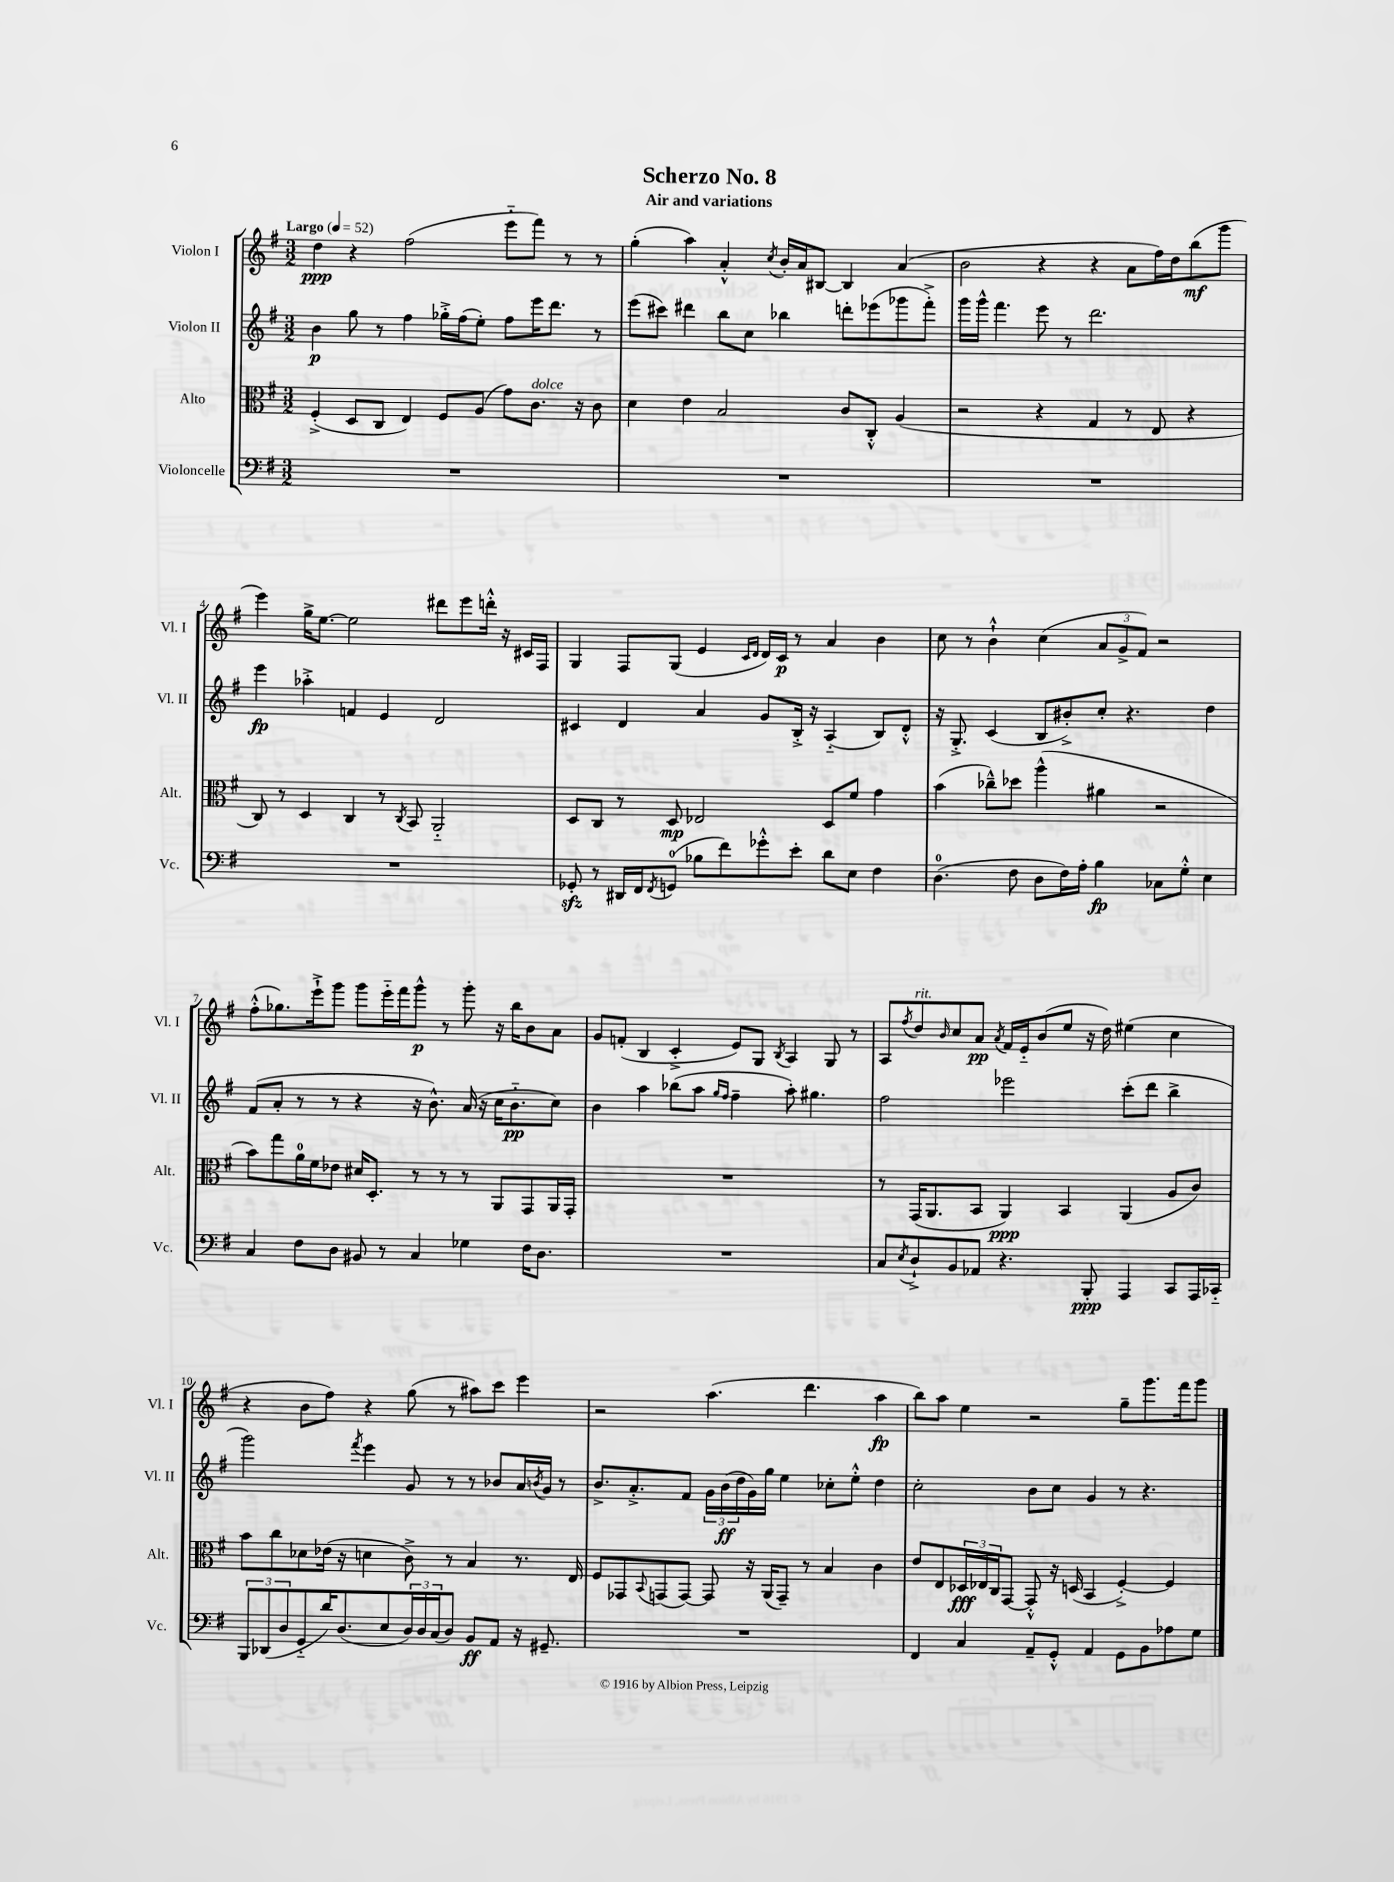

**kern	**kern	**kern	**kern
*staff4	*staff3	*staff2	*staff1
*clefF4	*clefC3	*clefG2	*clefG2
*k[f#]	*k[f#]	*k[f#]	*k[f#]
*M3/2	*M3/2	*M3/2	*M3/2
*MM52	*MM52	*MM52	*MM52
1.r	(4F#'^	4b	4dd
.	8D	8gg	4r
.	8C	8r	.
.	4E)	4ff#	(2ff#
.	8F#	16gg-'^	.
.	.	(16ff#	.
.	(8A	8ee')	.
.	8g)	8ff#	8eee'~
.	8.c	16eee	8fff#)
.	.	8.ddd	.
.	.	.	8r
.	16r	.	.
.	8c	8r	8r
=	=	=	=
1.r	4d	(8eee	(4gg'
.	.	8ccc#)	.
.	4e	4ddd#	4aa)
.	2B	8bb	4a'^^
.	.	8cc	.
.	.	.	8qcc
.	.	4bb-	16b'
.	.	.	16a
.	.	.	[8B#
.	8c	8ddd'	4B#]
.	8C'^^	(8eee-	.
.	(4A	8ggg-	(4a
.	.	8fff#'^)	.
=	=	=	=
1.r	2r	16ggg	2b
.	.	16ggg^^	.
.	.	4.fff#	.
.	4r	8eee	4r
.	.	8r	.
.	4G	2.ddd	4r
.	8r	.	8a
.	8E	.	16ff#)
.	.	.	16dd
.	4r	.	(8bb
.	.	.	8ggg
=	=	=	=
1.r	8C)	4eee	4eee)
.	8r	.	.
.	4D	4aa-'^	16gg^
.	.	.	[8.ee
.	4C	4f	2ee]
.	8r	4e	.
.	8qC	.	.
.	8BB	.	.
.	2AA'~	2d	8ddd#
.	.	.	8eee
.	.	.	16ddd'^^
.	.	.	16r
.	.	.	16c#
.	.	.	16F#
=	=	=	=
8GG-'	8D	4c#	4G
8r	8C	.	.
16DD#	8r	4d	8F#
16FF#	.	.	.
8qFF#	.	.	.
(8GG	8D	.	(8G
8B-	2E-	4a	4e
8f#)	.	.	.
.	.	.	16qqc
.	.	.	16qqd
8g-'^^	.	8g	16d)
.	.	.	16c
8e'	.	16B'^	8r
.	.	16r	.
8d	8D	(4A'~	4a
8E	8f#	.	.
4F#	4g	8B)	4b
.	.	8d'^^	.
=	=	=	=
(4.D	(4b	16r	8cc
.	.	8.G'^	.
.	.	.	8r
.	8cc-~^^)	(4c	4b`^^
8F#	8dd-	.	.
8D	(4aa^^	8B	(4cc
16F#)	.	8b#'^)	.
16A'	.	.	.
4B	4a#	8cc'	12a
.	.	.	12g^
.	.	4.r	.
.	.	.	12f#)
8C-	2r	.	2r
8G'^^	.	.	.
4E	.	4dd	.
=	=	=	=
4C	8b)	(8f#	(8ff#'^^
.	8gg	8a'	8.gg-)
8F#	16a	8r	.
.	16f#	.	16eee`^
8D	8e-	8r	8ggg
8BB#	16d#	4r	8ggg
.	8.D'	.	.
8r	.	.	16eee'~
.	.	.	16fff#
4C	8r	16r	8ggg^^
.	.	8.b^^)	.
.	8r	.	8r
4G-	8r	(16a	8ggg'
.	.	16r	.
.	8AA	16cc	16r
.	.	8.b'~	16bb
16F#	8GG	.	8b
8.D	.	.	.
.	16AA	8cc)	8a
.	16GG'	.	.
=	=	=	=
1.r	1.r	4b	8g
.	.	.	(8f'
.	.	4aa	4B
.	.	(8bb-	4c'^
.	.	8aa	.
.	.	16qqgg	.
.	.	16qqff#	.
.	.	4ff#~	8e)
.	.	.	8G
.	.	.	8qB
.	.	8aa')	4A
.	.	4.gg#	.
.	.	.	8G
.	.	.	8r
=	=	=	=
8C	8r	2ff#	8A
8qE	.	.	8qff#
8D`^	(16GG	.	8dd
.	8.AA	.	.
.	.	.	16qqb
8BB	.	.	8cc
8AA-	8BB	.	8a
.	.	.	8qa
4.r	4AA)	2eee-	16f#
.	.	.	16e'~
.	.	.	(8b
.	4BB	.	8ee
8BBB'	.	.	16r
.	.	.	16dd)
4AAA	(4AA	(8ccc'	(4ee#
.	.	8ddd	.
8CC	8A	4bb^	4cc
16AAA	8c)	.	.
16CC-'~	.	.	.
=	=	=	=
12BBB	8b	2ggg)	4r
(12DD-	.	.	.
.	8cc	.	.
12D	.	.	.
8GG'~	8d-	.	8b
16d)	(16e-	.	8ff#)
(8.D	16r	.	.
.	.	8qfff#	.
.	4d	4eee	4r
8E	.	.	.
24D)	8c^)	8g	(8gg
24D	.	.	.
(24C	.	.	.
8D)	8r	8r	8r
8BB	4B	8r	8aa#)
8AA	.	8b-	8ccc
16r	8.r	16a	4eee
.	.	8qb	.
8.GG#~	.	16g	.
.	.	8r	.
.	16E	.	.
=	=	=	=
1.r	8F#	8.b^	2r
.	8GG-	.	.
.	.	8.a'^	.
.	8qqBB	.	.
.	(8GG	.	.
.	[8GG)	8f#	.
.	8GG]	24g	(4.aa
.	.	(24b	.
.	.	24dd	.
.	16r	16g)	.
.	(16AA	16gg	.
.	8GG~)	4ee	.
.	8r	.	4.ddd
.	4B	8cc-'	.
.	.	8ee'^^	.
.	4c	4dd	4aa
=	=	=	=
4FF#	8e	2cc'	8bb)
.	8E	.	8aa
4C	24D-	.	4ee
.	24E-	.	.
.	24C	.	.
.	[8GG	.	.
8AA~	8GG'^^]	8b	2r
8GG'^^	16r	8cc	.
.	(16D	.	.
4AA	4BB	4g	.
8GG	[4F#'^)	8r	8gg~
8BB	.	4.r	8.ggg
8A-	4F#]	.	.
.	.	.	16fff#
8G	.	.	8ggg
==	==	==	==
*-	*-	*-	*-
